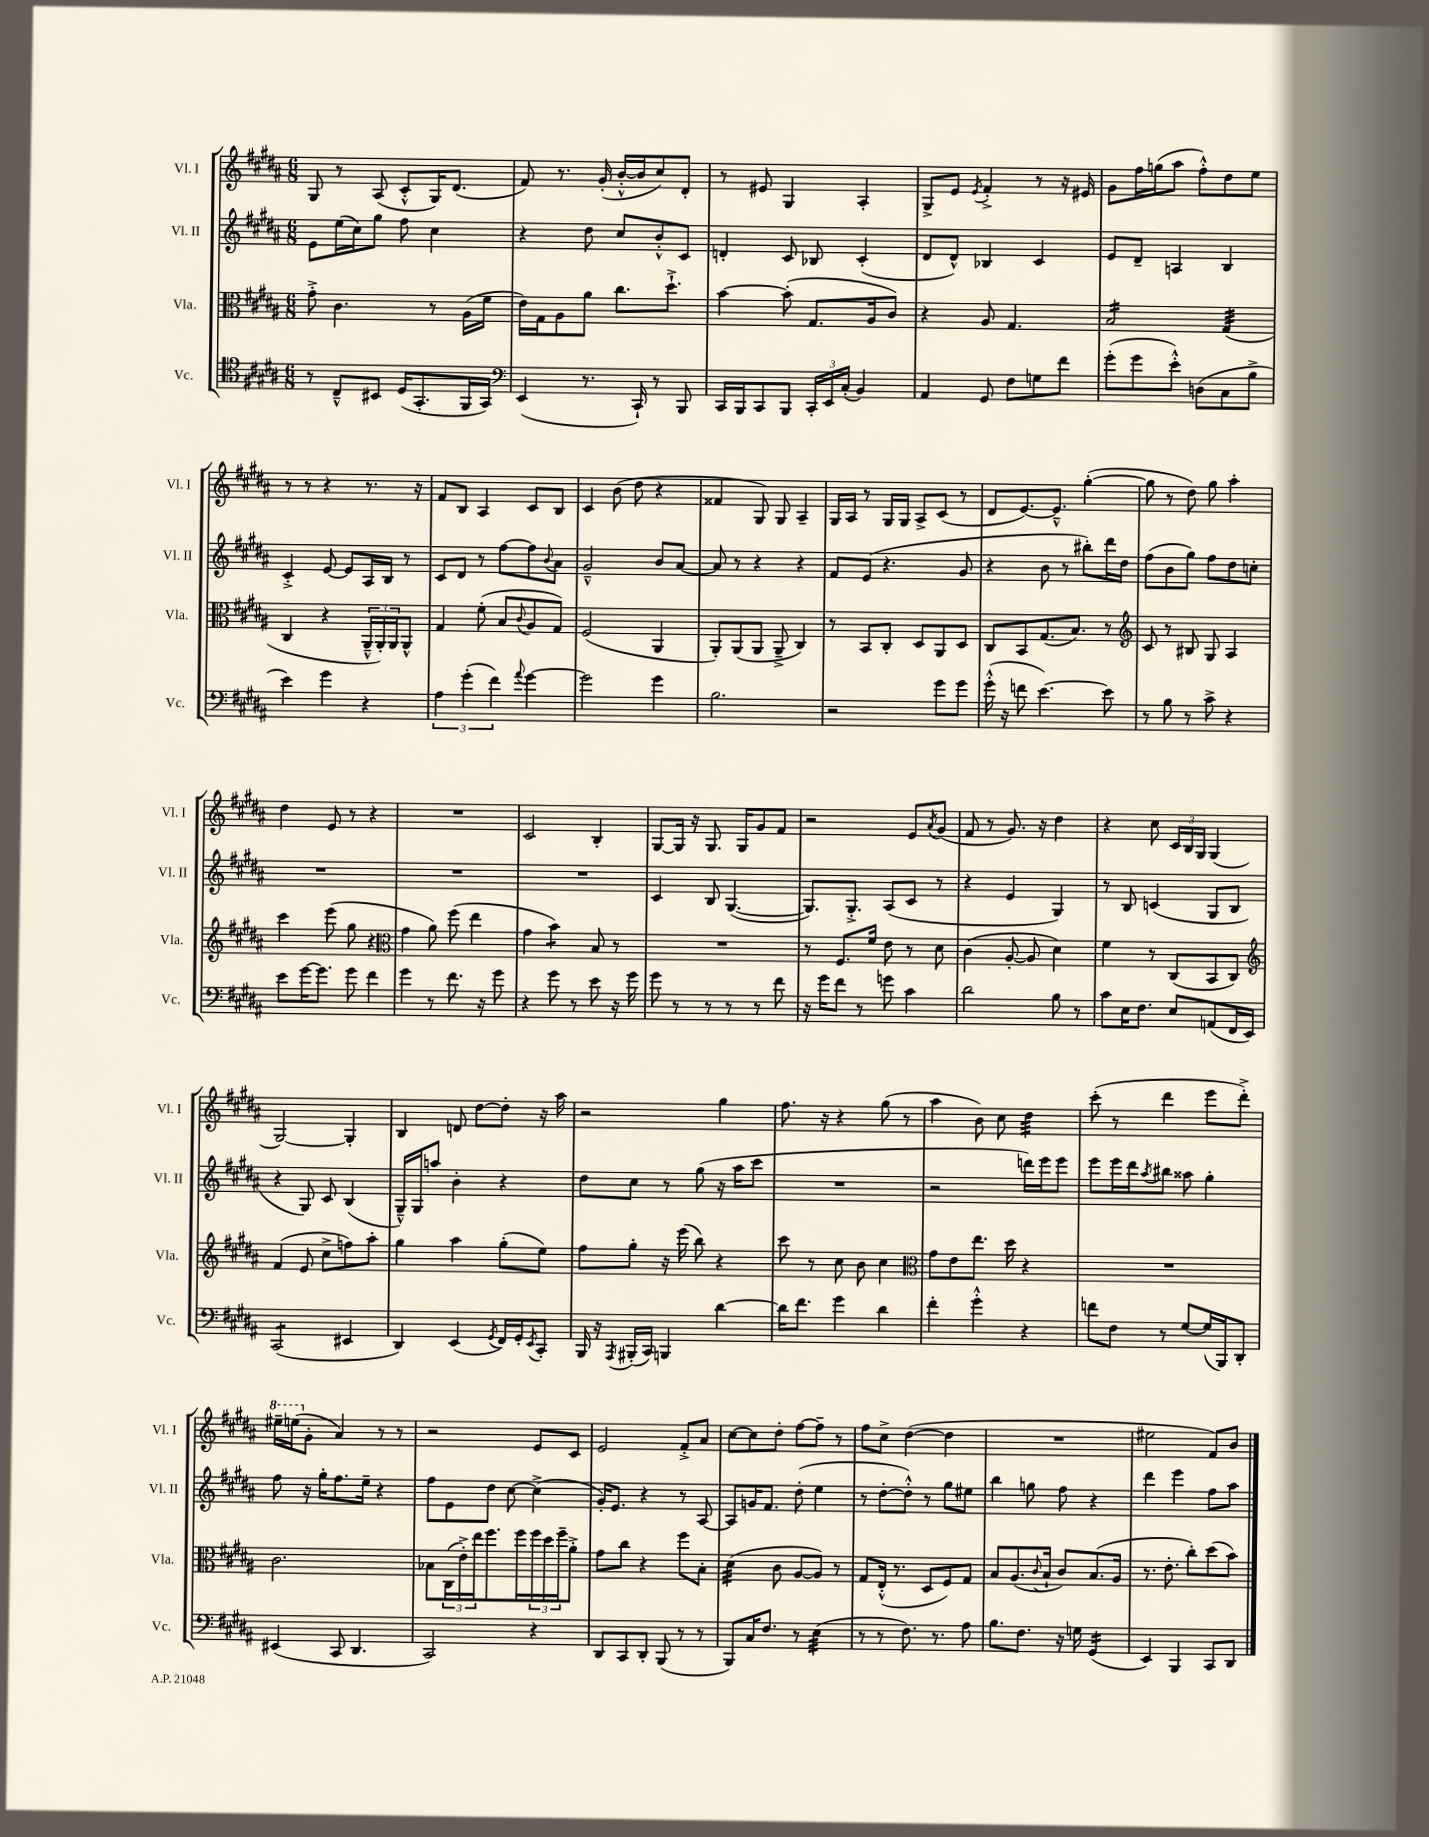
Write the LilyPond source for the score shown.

<<
\new StaffGroup <<
\new Staff = "s0" \with { instrumentName = "Vl. I" shortInstrumentName = "Vl. I" } {
    \clef treble \key b \major \numericTimeSignature \time 6/8
    gis8 r8 ais8( cis'8-.-^ gis16) dis'8.( |
    fis'8) r8. gis'16-.( b'16~-.-^ b'16 cis''8) dis'8-. |
    r8 eis'8 gis4 ais4-. |
    gis8-> e'8 \acciaccatura { e'8 } fis'4-.-> r8 r16 eis'16 |
    gis'8 fis''16 g''16( ais''8 fis''8-.-^) dis''8 e''8 |
    r8 r8 r4 r8. r16 |
    fis'8 b8 ais4 cis'8 b8 |
    cis'4 b'8( dis''8 r4 |
    fisis'4 gis8) gis8 ais4-- |
    gis16 ais16 r8 gis16 gis16 ais8-> cis'8( r8 |
    dis'8 e'8.~) e'8.---^ gis''4~-.( |
    gis''8 r8 dis''8) gis''8 ais''4-. |
    dis''4 e'8 r8 r4 |
    R2. |
    cis'2 b4-. |
    gis8~ gis16 r16 gis8. gis16 gis'8 fis'8 |
    r2 e'8 \acciaccatura { ais'8 } gis'8( |
    fis'8 r8 gis'8.) r16 dis''4 |
    r4 cis''8 \tuplet 3/2 { cis'16 b16 gis16 } gis4( |
    gis2~) gis4-. |
    b4 d'8 dis''8~ dis''8-. r16 ais''16 |
    r2 gis''4 |
    fis''8. r16 r4 gis''8( r8 |
    ais''4 b'8) cis''8 dis''4:32 |
    cis'''8-.( r8 dis'''4 e'''8 dis'''8-.->) |
    \ottava #1 eis'''16-- e'''16( \ottava #0 gis'8-. ais'4) r8 r8 |
    r2 e'8 cis'8 |
    e'2 fis'8-.-> ais'8 |
    cis''8~ cis''8 dis''8-. fis''8~ fis''8-- r8 |
    fis''8 cis''8-> dis''4~( dis''4 |
    R2. |
    eis''2 fis'8) b'8 \bar "|." |
}
\new Staff = "s1" \with { instrumentName = "Vl. II" shortInstrumentName = "Vl. II" } {
    \clef treble \key b \major \numericTimeSignature \time 6/8
    e'8 e''16( cis''16) gis''8 fis''8 cis''4 |
    r4 dis''8 cis''8 b'8-.-^ cis'8 |
    d'4-. cis'8 bes8 cis'4-.( |
    dis'8 dis'8-^) bes4 cis'4 |
    e'8 dis'8-- a4 b4 |
    cis'4-.-> e'8~ e'8 ais16 b16 r8 |
    cis'8 dis'8 r8 fis''8~ fis''8 \appoggiatura { b'8 } ais'8 |
    gis'2---^ b'8 ais'8~ |
    ais'8 r8 r4 r4 |
    fis'8 e'8( r4. gis'8 |
    r4 b'8 r8 bis''8-.) dis'''16 dis''16 |
    fis''8( b'8 gis''8) fis''8 dis''8 c''8-. |
    R2. |
    R2. |
    R2. |
    cis'4 b8 gis4.~( |
    gis8.) gis8.-.-> ais8( cis'8 r8 |
    r4 e'4 gis4) |
    r8 b8 c'4( gis8 b8 |
    r4 gis8) cis'8 b4( |
    gis16---^) gis16 a''8 b'4-. r4 |
    dis''8 cis''8 r8 gis''8( r16 ais''16 cis'''8 |
    R2. |
    r2 d'''16) e'''16 e'''8 |
    e'''8 e'''16 dis'''16 \acciaccatura { ais''8 } bis''8 aisis''8 gis''4-. |
    fis''8 r16 gis''16-. fis''8. e''16-- r4 |
    fis''8 e'8 dis''8 cis''8~ cis''4->( |
    gis'16-.) e'8. r4 r8 ais8~ |
    ais8 g'16 fis'8. dis''8-.( e''4 |
    r8 dis''8~-. dis''8-.-^) r8 gis''8 eis''8 |
    b''4 g''8 fis''8 r4 |
    dis'''4 e'''4 fis''8 ais''8 \bar "|." |
}
\new Staff = "s2" \with { instrumentName = "Vla." shortInstrumentName = "Vla." } {
    \clef alto \key b \major \numericTimeSignature \time 6/8
    gis'8-.-> cis'4. r8 ais16( fis'16 |
    e'16) gis16 ais8 ais'8 cis''8. dis''8.-!-> |
    b'4~ b'8-.( gis8. ais16 cis'8) |
    r4 ais8 gis4. |
    b2:16 gis4:32( |
    cis4 r4 \tuplet 3/2 { ais,16---^ ais,16-.) ais,16 } ais,8-^ |
    gis4 fis'8-.( b8 \appoggiatura { cis'8 } ais8 gis8) |
    fis2( ais,4 |
    ais,8-.) ais,8( ais,8 ais,8---> cis4) |
    r8 b,8 cis8-. dis8 ais,8 dis8 |
    cis8 b,8 gis8.( b8.) r8 |
    \clef treble cis'8 r8 bis8 gis8 ais4 |
    cis'''4 e'''8( gis''8 r4 |
    \clef alto gis'4 ais'8) fis''8( e''4 |
    gis'4 b'4:8) b8 r8 |
    R2. |
    r8 fis8. fis'16 e'8 r8 dis'8 |
    cis'4( ais8~-. ais8 dis'4) |
    fis'4 r8 cis8( b,8 cis8) |
    \clef treble fis'4( e'8 cis''8-> f''8) ais''8-. |
    gis''4 ais''4 gis''8-.( e''8) |
    fis''8 gis''8-. r16 e'''16( b''8) r4 |
    cis'''8 r8 cis''8 b'8 cis''4 |
    \clef alto gis'8 e'8 e''8. dis''16 r4 |
    R2. |
    cis'2. |
    bes8 \tuplet 3/2 { cis16( e'16-.->) e''16 } fis''8. fis''16 \tuplet 3/2 { fis''16 dis''16 fis''16-- } ais'8-.-> |
    gis'8 cis''8 r4 fis''8 b8-. |
    dis'4:32( cis'8 ais8~ ais8) r8 |
    gis8 e16-.-^( r8. dis8 fis8) gis8 |
    b8 ais8.( \appoggiatura { cis'8 } b16-! cis'8) b8.( ais16 |
    r8. e'8.-. cis''8-.) dis''8( b'8) \bar "|." |
}
\new Staff = "s3" \with { instrumentName = "Vc." shortInstrumentName = "Vc." } {
    \clef tenor \key b \major \numericTimeSignature \time 6/8
    r8 cis8---^ bis,8 dis16( gis,8.-. fis,16 gis,16) |
    \clef bass e,4( r8. cis,16-!) r8 b,,8 |
    cis,16 b,,16 cis,8 b,,8 \tuplet 3/2 { cis,16-. e,16 cis16-.( } b,4) |
    ais,4 gis,8 fis8 g8 fis'8 |
    gis'8-.( gis'8 e'8-.-^) d8( cis8 b8-> |
    e'4) gis'4 r4 |
    \tuplet 3/2 { ais4 gis'4-.( fis'4) } \appoggiatura { ais'8 } gis'4~ |
    gis'2 gis'4 |
    b2. |
    r2 gis'8 gis'8 |
    gis'16-.-^( r16 f'8 e'4.~) e'8 |
    r8 b8 r8 cis'8-> r4 |
    e'8 gis'16~ gis'8. gis'8 fis'4 |
    gis'4 r8 fis'8. r16 gis'8 |
    r4 gis'8 r8 e'8 r16 gis'16 |
    gis'8 r8 r8 r8 r8 fis'8 |
    r16 gis'16 fis'8 r8 g'8 cis'4 |
    dis'2 b8 r8 |
    cis'8 e16 fis8. e8 a,8( fis,16 e,16) |
    cis,2:8( eis,4 |
    dis,4) e,4( \acciaccatura { gis,8 } fis,16) gis,16-. \acciaccatura { e,8 } cis,8-. |
    b,,16 r16 \acciaccatura { ais,,8 } bis,,16-.( cis,16) b,,4 dis'4~ |
    dis'16 fis'8. gis'4 dis'4 |
    fis'4-. gis'4-.-^ r4 |
    f'8 fis8 r8 gis8~ gis16( b,,16) dis,8-. |
    eis,4( cis,8 dis,4. |
    cis,2) r4 |
    dis,8 cis,8 dis,8-. b,,8( r8 r8 |
    b,,8) cis16 fis8. r8 e4:32( |
    r8 r8 fis8.) r8. ais8 |
    b8. fis8. r16 g16 gis,4:16( |
    e,4) b,,4 cis,8 dis,8 \bar "|." |
}
>>
>>
\layout { \context { \Score \remove "Bar_number_engraver" } }
